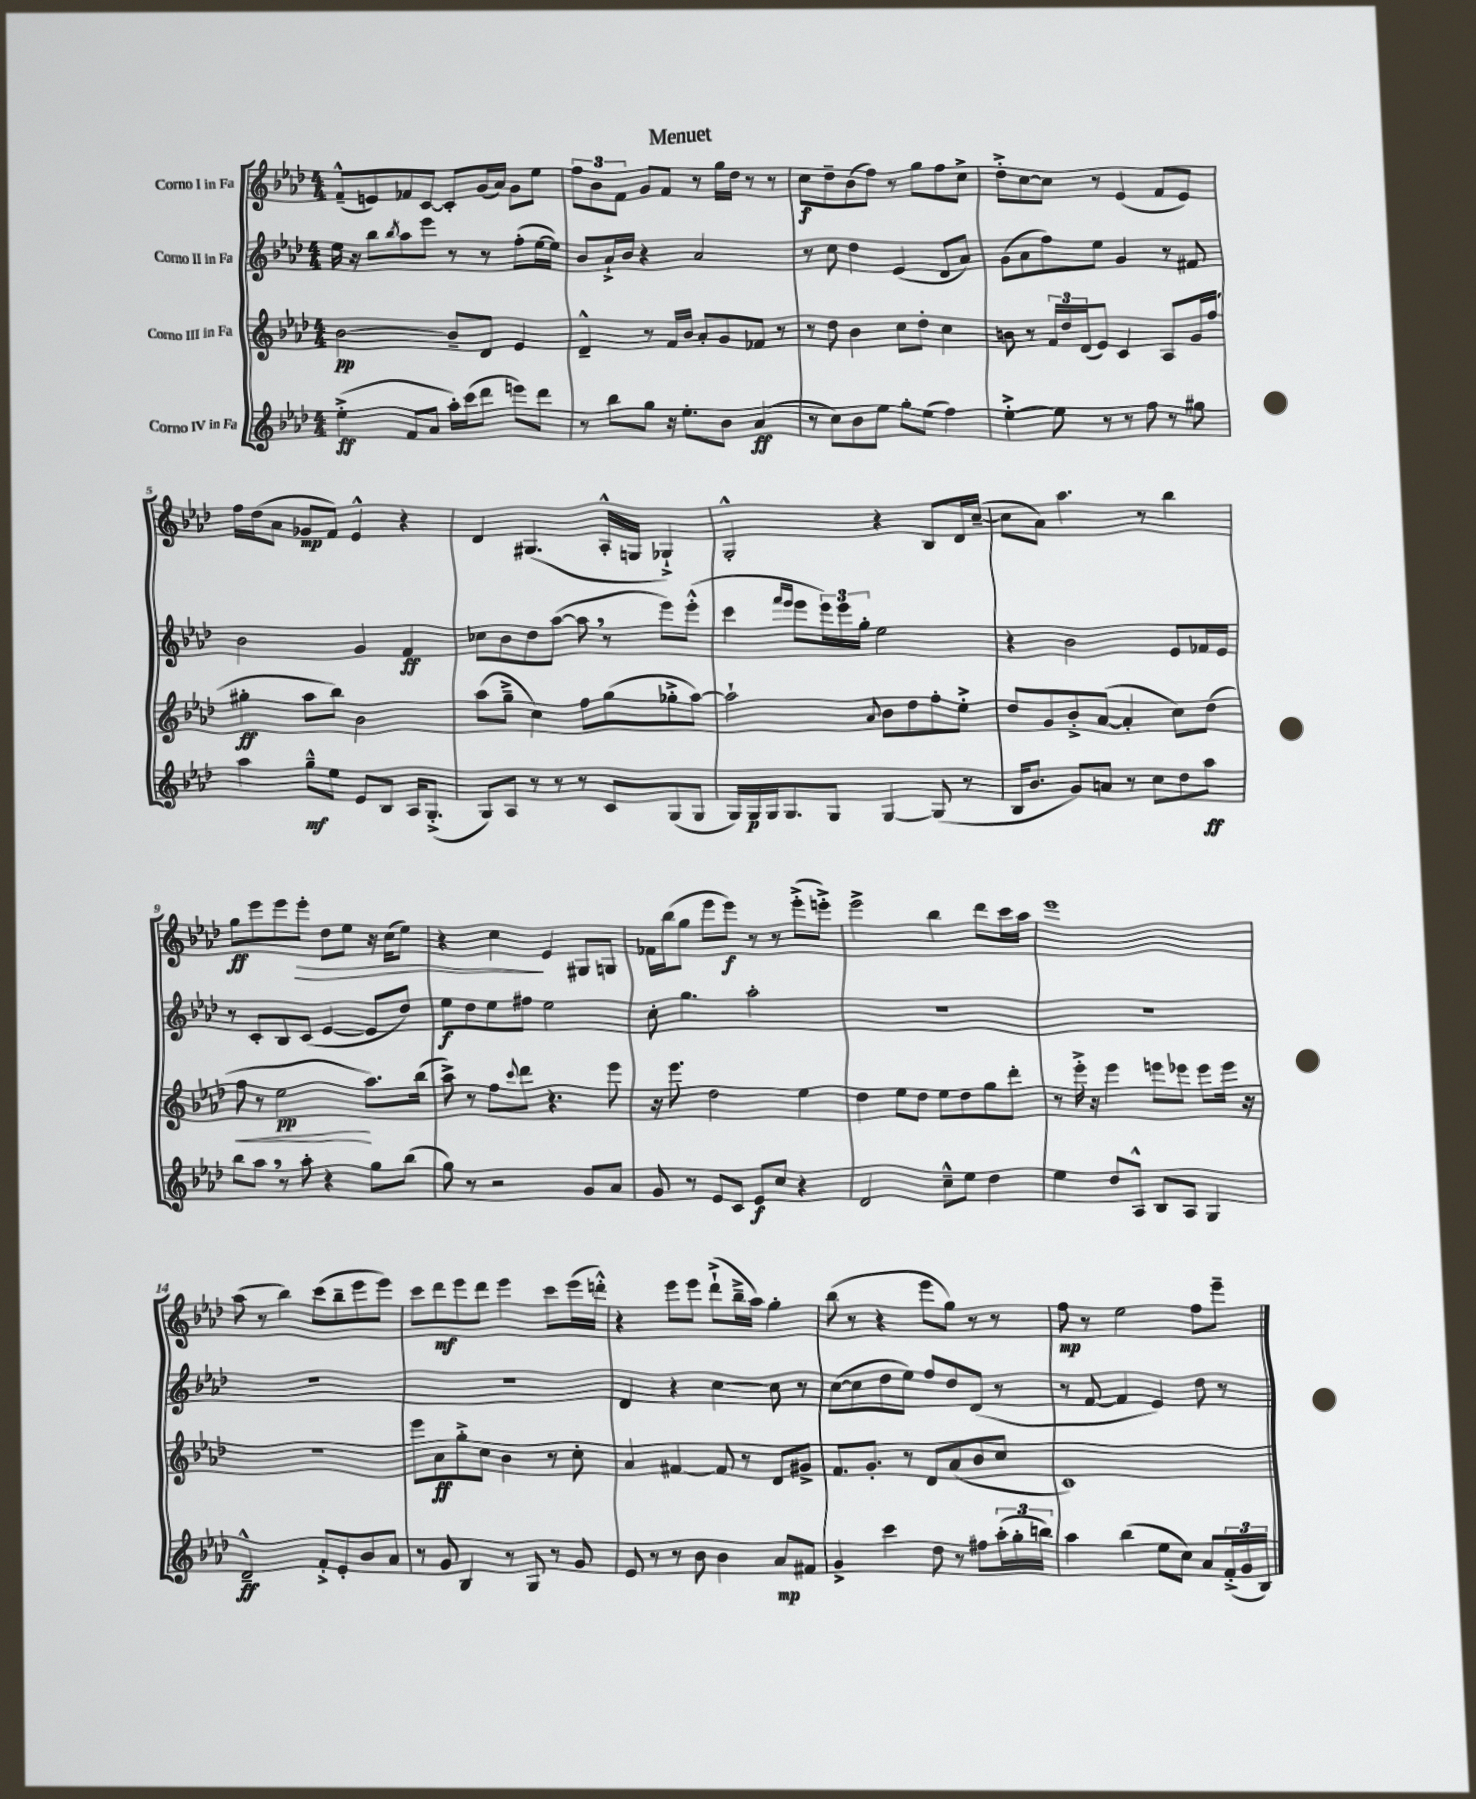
\header { title = "Menuet" }
<<
\new StaffGroup <<
\new Staff = "s0" \with { instrumentName = "Corno I in Fa" } {
    \clef treble \key aes \major \numericTimeSignature \time 4/4
    f'8---^( e'8) fes'8 c'8~ c'8-. g'16( aes'16) g'8 ees''8 |
    \tuplet 3/2 { f''8 bes'8 f'8 } g'8 f'8 r8 g''16 des''16 r8 r8 |
    c''8\f des''8-- bes'8( f''8) r8 g''8 f''8 c''8-> |
    des''8-.-> c''8~ c''8 r8 ees'4( f'8 ees'8) |
    f''16 des''16( aes'8 ges'8\mp f'8) ees'4-^ r4 |
    des'4 gis4.( aes16-.-^ g16 ges4-!->) |
    g2-.-^ r4 bes8 des'16 c''16~--( |
    c''8 aes'8) aes''4. r8 bes''4 |
    g''8\ff ees'''8 ees'''8 ees'''8-.\> des''8 ees''8 r16 c''16( ees''8) |
    r4 c''4\! ees'4 gis8 g8 |
    fes'16 bes''16( g''8 ees'''8 ees'''8\f) r8 r8 ees'''8-.->( e'''8-.->) |
    ees'''2-> bes''4 des'''8 c'''16 aes''16 |
    ees'''1 |
    aes''8( r8 bes''4) c'''8( bes''8-- ees'''8 ees'''8) |
    c'''8 des'''8\mf ees'''8 des'''8 ees'''4 c'''8 ees'''16( d'''16-.-^) |
    r4 ees'''8 ees'''8 des'''8-!->( bes''16---> aes''16) g''4-. |
    bes''8( r8 r4 ees'''8 g''8) r8 r8 |
    f''8\mp r8 ees''2 f''8 ees'''8-- \bar "|." |
}
\new Staff = "s1" \with { instrumentName = "Corno II in Fa" } {
    \clef treble \key aes \major \numericTimeSignature \time 4/4
    ees''16 r16 bes''8 \acciaccatura { bes''8 } aes''8 ees'''8 r8 r8 f''8-.( ees''16~ ees''16) |
    bes'8 aes'16-!-> bes'16 r4 aes'2 |
    r8 c''8 des''4 ees'4( des'8 aes'8) |
    g'8( aes'8 f''8) ees''8 g'4 r8 fis'8 |
    bes'2 g'4 f'4\ff |
    ces''8 bes'8 des''8 aes''8~( aes''8 \breathe r8 ees'''8) ees'''8-.-^( |
    c'''4 \grace { f'''16 ees'''16 } ees'''8 \tuplet 3/2 { ees'''16) ees'''16 g''16-. } ees''2 |
    r4 bes'2 ees'8 fes'16 ees'16 |
    r8 c'8-. bes8 c'8( ees'4~ ees'8 des''8) |
    ees''8\f des''8 ees''8 fis''8 ees''2 |
    c''8-. g''4. aes''2-. |
    R1 |
    R1 |
    R1 |
    R1 |
    des'4 r4 c''4~ c''8 r8 |
    c''8~( c''8 des''8 ees''8) f''8 des''8 des'8( r8 |
    r8 f'8~ f'4 ees'4) des''8 r8 \bar "|." |
}
\new Staff = "s2" \with { instrumentName = "Corno III in Fa" } {
    \clef treble \key aes \major \numericTimeSignature \time 4/4
    bes'2~\pp bes'8-- des'8 ees'4 |
    des'4---^ r8 f'16 bes'16 aes'8-. g'8 fes'8 r8 |
    r8 des''8 bes'4 c''8 des''8-. c''4 |
    b'8 r8 \tuplet 3/2 { f'16 des''16 des'16( } ees'8) c'4 aes8 g'16 f''16( |
    gis''4-.\ff aes''8 bes''8) bes'2 |
    aes''8( g''8---> c''4) f''8 g''8( ges''8-.-> aes''8~) |
    aes''2-! \appoggiatura { aes'8 } bes'8 des''8 f''8-. ees''8-.-> |
    des''8 g'8 bes'8-.-> aes'8~( aes'4-. c''8) des''8( |
    f''8\< r8 ees''2\pp\! aes''8.) bes''16( |
    aes''8->) r8 f''8 \appoggiatura { c'''8 } des'''8 r4. ees'''8 |
    r16 ees'''8. des''2 ees''4 |
    des''4 ees''8 des''8 ees''8 des''8 g''8 des'''8-. |
    r8 ees'''16-.-> r16 ees'''4 e'''8 ees'''8 ees'''8 ees'''16 r16 |
    r1 |
    ees'''8 aes'8\ff g''8-.-> c''8 bes'4 r8 c''8-. |
    aes'4 fis'4~ fis'8 r8 des'8 gis'8-> |
    f'8. g'8.-. r8 des'8 aes'8( bes'8 c''8 |
    c'1) \bar "|." |
}
\new Staff = "s3" \with { instrumentName = "Corno IV in Fa" } {
    \clef treble \key aes \major \numericTimeSignature \time 4/4
    ees''4-.->\ff( f'8 aes'8 aes''16-.) c'''16( des'''8 e'''8) des'''8 |
    r8 bes''8 g''8 r16 ees''8.-. bes'8 aes'4\ff( |
    r8 c''8) bes'8 ees''8 g''8-. ees''8( f''4) |
    ees''4~-.-> ees''8 r8 r8 f''8 r8 gis''8 |
    aes''4 g''8---^\mf ees''8 ees'8 bes8 aes16 g8.-.->( |
    g8) aes8 r8 r8 r8 c'8 g8( g8 |
    g16) g16\p g16 g8. g8 g4~ g8( r8 |
    bes16 bes'8. g'8) a'8 r8 c''8 des''8 aes''8\ff |
    bes''8 aes''8 \breathe r8 aes''8-. r4 g''8 bes''8( |
    g''8) r8 r2 g'8 aes'8 |
    g'8 r8 ees'8 c'8 ees'8\f c''8 r4 |
    des'2 c''8---^ ees''8 des''4 |
    ees''4 des''8 aes8-^ bes8 aes8 g4 |
    des'2---^\ff f'8-.-> ees'8-. bes'8 aes'8 |
    r8 g'8 bes4 r8 g8 r8 g'8 |
    ees'8 r8 r8 bes'8 bes'4 aes'8\mp fis'8 |
    g'4-> c'''4 des''8 r8 fis''8 \tuplet 3/2 { aes''16-.( g''16-. b''16) } |
    aes''4 bes''4( ees''8 c''8) aes'8 \tuplet 3/2 { f'16-.->( g'16 bes16) } \bar "|." |
}
>>
>>
